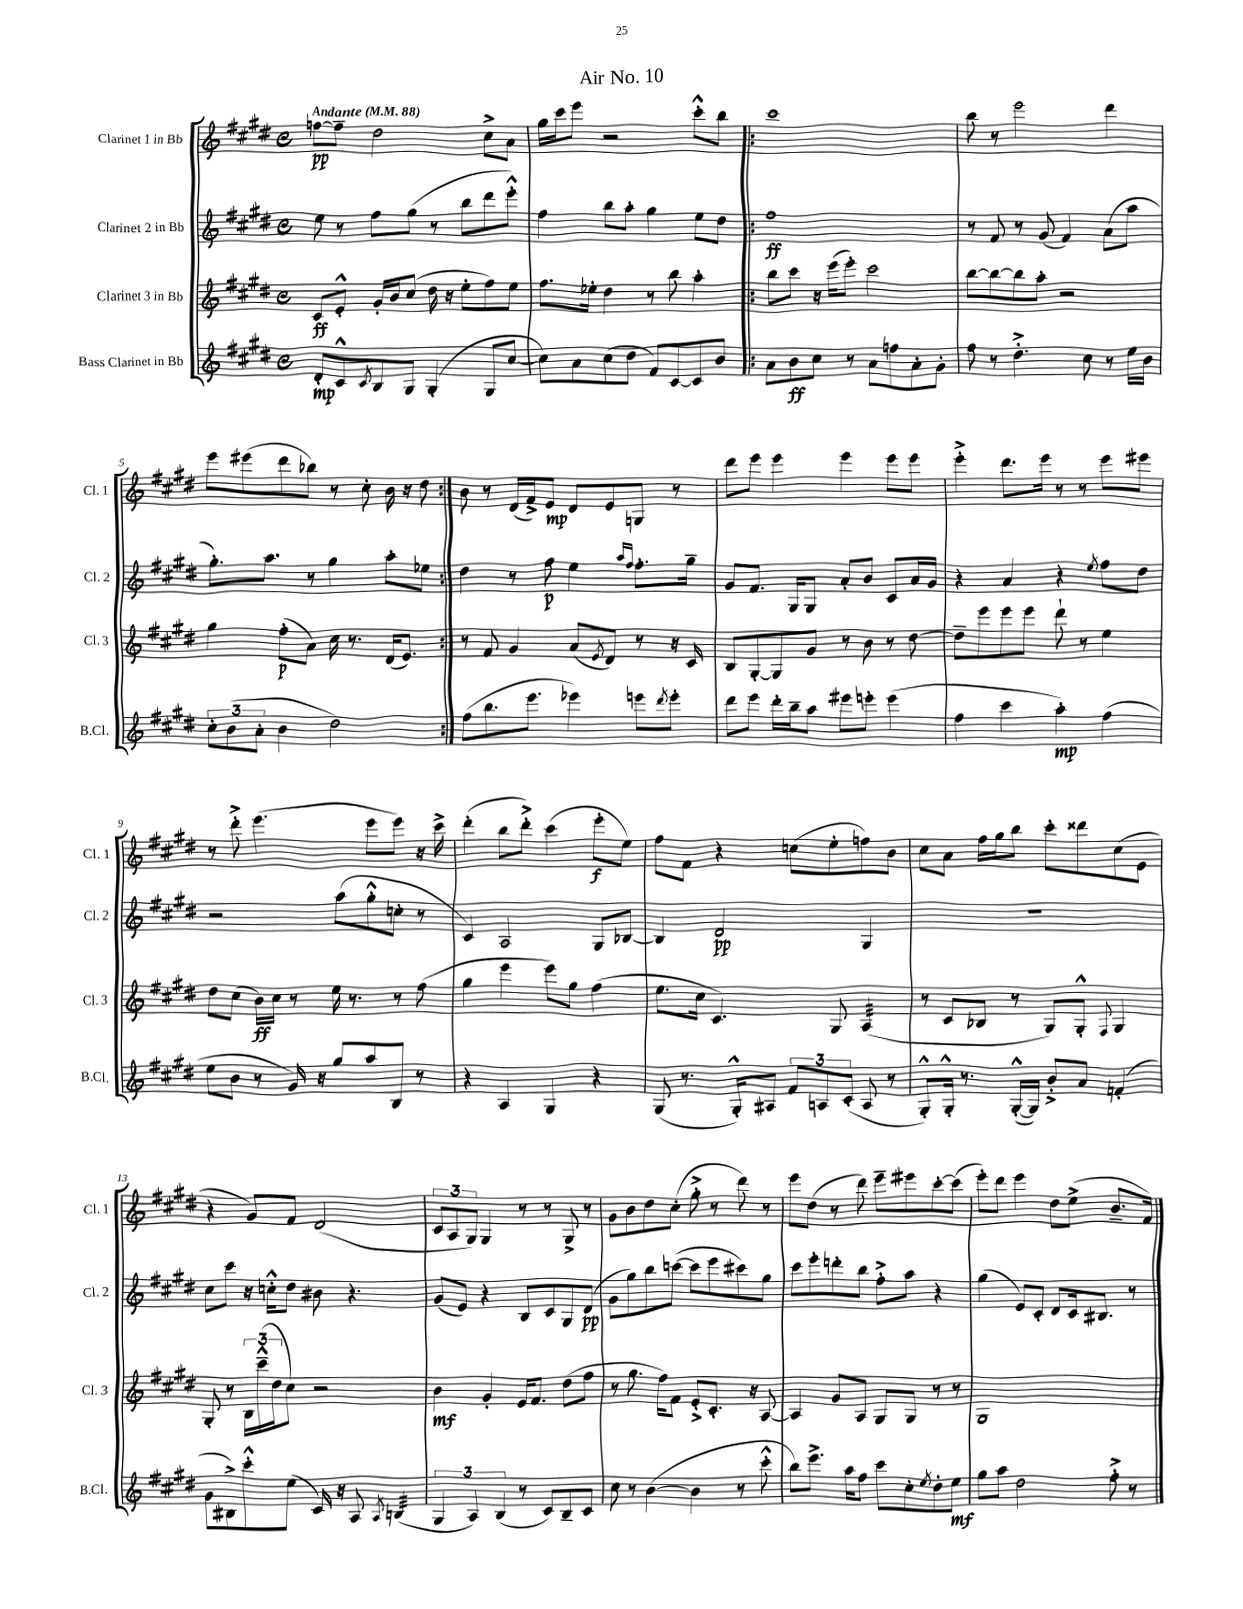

**kern	**kern	**kern	**kern
*staff4	*staff3	*staff2	*staff1
*clefG2	*clefG2	*clefG2	*clefG2
*k[f#c#g#d#]	*k[f#c#g#d#]	*k[f#c#g#d#]	*k[f#c#g#d#]
*M4/4	*M4/4	*M4/4	*M4/4
*met(c)	*met(c)	*met(c)	*met(c)
*MM88	*MM88	*MM88	*MM88
8d#'/L	8c#/L	8ee\	[8ff\L
8c#^^/	8e'^^/J	8r	8ff~\]J
8qc#/	.	.	.
8B/	16g#'/LL	8ff#\L	2dd#\
.	16b/J	.	.
8G#/J	(8cc#/J	(8gg#\J	.
(4G#'/	16dd#\	8r	.
.	16r	.	.
.	8ee'\L	8bb\L	.
8G#/L	8ff#\)	8ddd#\	8cc#^\L
[8cc#/J	8ee\J	8eee'^^\J)	8a\J
=	=	=	=
8cc#\]L)	8.ff#\L	4ff#\	16gg#\LL
.	.	.	16ccc#\J
8a\	.	.	8eee\J
.	16ee-'\Jk	.	.
(8cc#\	4dd#\	8bb\L	2r
8dd#\J	.	8aa'\J	.
8f#/L)	8r	4gg#\	.
[8c#/	8bb\	.	.
8c#/]	4aa'\	8ee\L	8ccc#'^^\L
8b/J	.	8dd#\J	8bb\J
=!|:	=!|:	=!|:	=!|:
8a\L	8bb\L	1ff#	1ccc#
8b\	8ccc#\J	.	.
8cc#\J	16r	.	.
.	(16eee\LK	.	.
8r	8eee'\J)	.	.
8a\L	2ccc#\	.	.
8ff\	.	.	.
8a'\	.	.	.
8g#'\J	.	.	.
=	=	=	=
8ff#\	[8bb\L	8r	8bb\
8r	8bb\_	8f#/	8r
4.dd#'^\	8bb\]	8r	2eee\
.	8aa'\J	(8g#/	.
.	2r	4f#/)	.
8cc#\	.	.	.
8r	.	(8a\L	4ddd#\
16ee\LL	.	8aa\J	.
16b\JJ	.	.	.
=	=	=	=
12cc#'\L	4gg#\	8.gg#'\L)	8eee\L
(12b\	.	.	.
.	.	.	(8eee#\
12a'\J	.	.	.
.	.	8.aa\J	.
4b\	(8ff#'\L	.	8ddd#\
.	8a\J)	8r	8bb-\J)
2dd#\)	16cc#\	4gg#\	8r
.	8.r	.	.
.	.	.	8cc#'\
.	(16d#/LK	8aa'\L	16b\
.	8.e/J)	.	16r
.	.	8ee-\J	8dd#\
=:|!	=:|!	=:|!	=:|!
(8ff#\L	8r	4dd#\	8b\
8.bb\	8f#/	.	8r
.	4g#/	8r	(16d#/LL
8.eee\J	.	.	16f#^/J)
.	.	8ff#\	8e/J
4eee-\)	(8a/L	4ee\	8d#/L
.	8qe/	.	.
.	8d#/J)	.	8e/
.	.	16qqaa/LL	.
.	.	16qqff#/JJ	.
8eee\L	8r	8.ff#'\L	8G/J
8qddd#/	.	.	.
8eee'\J	16r	.	8r
.	16c#/	16gg#~\Jk	.
=	=	=	=
8ddd#\L	8B/L	8g#/L	8ddd#\L
8eee\J	[8G#'/	8.f#/J	8eee\J
16ddd#'\LL	8G#/]	.	4eee\
16bb~\J	.	16G#/LK	.
8aa\J	8g#/J	8G#/J	.
8eee#\L	8r	8a'/L	4eee\
8eee'\J	8b\	8b/J	.
(4eee\	8r	8c#/L	8eee\L
.	[8dd#\	16a/L	8eee\J
.	.	16g#/JJ	.
=	=	=	=
4ff#\	8dd#~\]L	4r	4eee'^\
.	8eee\	.	.
4ccc#\	8eee\	4a/	8.ddd#\L
.	8eee\J	.	.
.	.	.	16eee\Jk
4aa'\)	8ddd#`\	4r	8r
.	8r	.	8r
.	.	8qee/	.
(4ff#\	4ee\	8ff#\L	8eee\L
.	.	8dd#\J	8eee#\J
=	=	=	=
8ee\L	8dd#\L	2r	8r
8b\J	(8cc#\J	.	8ddd#'^\
8r	16b\LL)	.	(4.eee\
.	16cc#\JJ	.	.
16g#/)	8r	.	.
16r	.	.	.
8gg#/L	16ee\	(8aa\L	.
.	8.r	.	.
8aa/	.	8gg#'^^\	8eee\L
8B/J	8r	8cc'\J	8eee\J)
8r	(8ff#\	8r	16r
.	.	.	16ccc#^\
=	=	=	=
4r	4gg#\	4c#/)	(4ddd#'\
4A/	4eee\	2A/	8bb\L
.	.	.	8ddd#'^\J)
4G#/	8eee\L)	.	(4ccc#\
.	8gg#\J	.	.
4r	(4ff#\	8G#/L	8eee'\L
.	.	[8B-/J	8ee\J)
=	=	=	=
(8G#/	8.ee\L	4B-/]	8ff#\L
8.r	.	.	8f#\J
.	16cc#\Jk	.	.
.	4.c#/)	2d#/	4r
16G#'^^/LK)	.	.	.
8A#/J	.	.	.
12f#/L	.	.	(8cc\L
12A/	.	.	.
.	8G#/	.	8ee'\
(12c#'/J	.	.	.
8A/	(4A/	4G#/	8ff\)
8r	.	.	8b\J
=	=	=	=
8G#'^^/L)	8r	1r	8cc#\L
16G#'^^/Jk	8c#/L	.	8a\J
8.r	.	.	.
.	8B-/J	.	16ff#\LL
.	.	.	16gg#\J
([16G#'^^/LL	8r	.	8bb\J
16G#/]JJ)	.	.	.
8b'^/L	8G#/L)	.	8ccc#'\L
8a/J	8G#'^^/J	.	8ddd##\
.	8qqF#/	.	.
(4f'/	4G#/	.	(8cc#\
.	.	.	8e\J
=	=	=	=
8g#\L	8G#'/	8cc#\L	4r
8B#^\)	8r	8ccc#\J	.
8ccc#'^^\	24B\LL	16r	8g#/L)
.	(24ccc#~^^\	.	.
.	.	16cc'^^\LK	.
.	24dd#\J	.	.
(8ee\J	8cc#\J)	8dd#\J	8f#/J
16c#/)	2r	8b#\	(2d#/
16r	.	.	.
8A/	.	4.r	.
8qA/	.	.	.
(4B/	.	.	.
=	=	=	=
6G#/	4b\	(8g#/L	12c#/L
.	.	.	12A/
.	.	8e/J)	.
6A/)	.	.	12G#/J)
.	4g#'/	4r	4G#/
(6B/	.	.	.
8r	16e/LK	8B/L	8r
.	8.f#/J	.	.
8c#/L)	.	8c#/	8r
8B~/	(8dd#\L	8G#/	8G#^/
8c#/J	8ff#\J	(8d#/J	8r
=	=	=	=
8cc#\	8r	8g#\L	8g#\L
8r	8.gg#\	8gg#\)	8b\
([4b\	.	8bb\	8dd#\
.	16ff#\LK)	.	.
.	8f#\J	([8ccc\J	(8cc#'\J
4b\]	8e'^/L	8ccc\]L	8gg#'^\
.	8.c#'/J	8eee\	8r
8r	.	8ccc#\)	8ddd#\)
.	16r	.	.
8ccc#'^^\	[8A/	8gg#\J	8r
=	=	=	=
8bb\L)	4A/]	8ccc#\L	8eee\L
8.eee^\J	.	8eee'\	(8dd#\J
.	8g#/L	8ddd'\	8r
16aa\LK	.	.	.
8ff#\J	8A/J	8bb\J	8ddd#\)
8ccc#\L	8G#/L	8ff#'^\L	8eee~\L
8cc#'\	8G#/J	8aa\J	8eee#\
8qee/	.	.	.
8dd#'\	8r	4r	[8ccc#'\
8ee\J	8r	.	(8ccc#\]J
=	=	=	=
8gg#\L	1G#	(4gg#\	8eee'\L)
8aa\J	.	.	8ddd#\J
2dd#\	.	8e/L)	4eee\
.	.	8c#'/J	.
.	.	8d#/L	8dd#\L
.	.	16c#/k	(8ee^\J
.	.	8.B#/J	.
8ff#'^\	.	.	8.b~/L
8r	.	8r	.
.	.	.	16f#/Jk)
==	==	==	==
*-	*-	*-	*-
